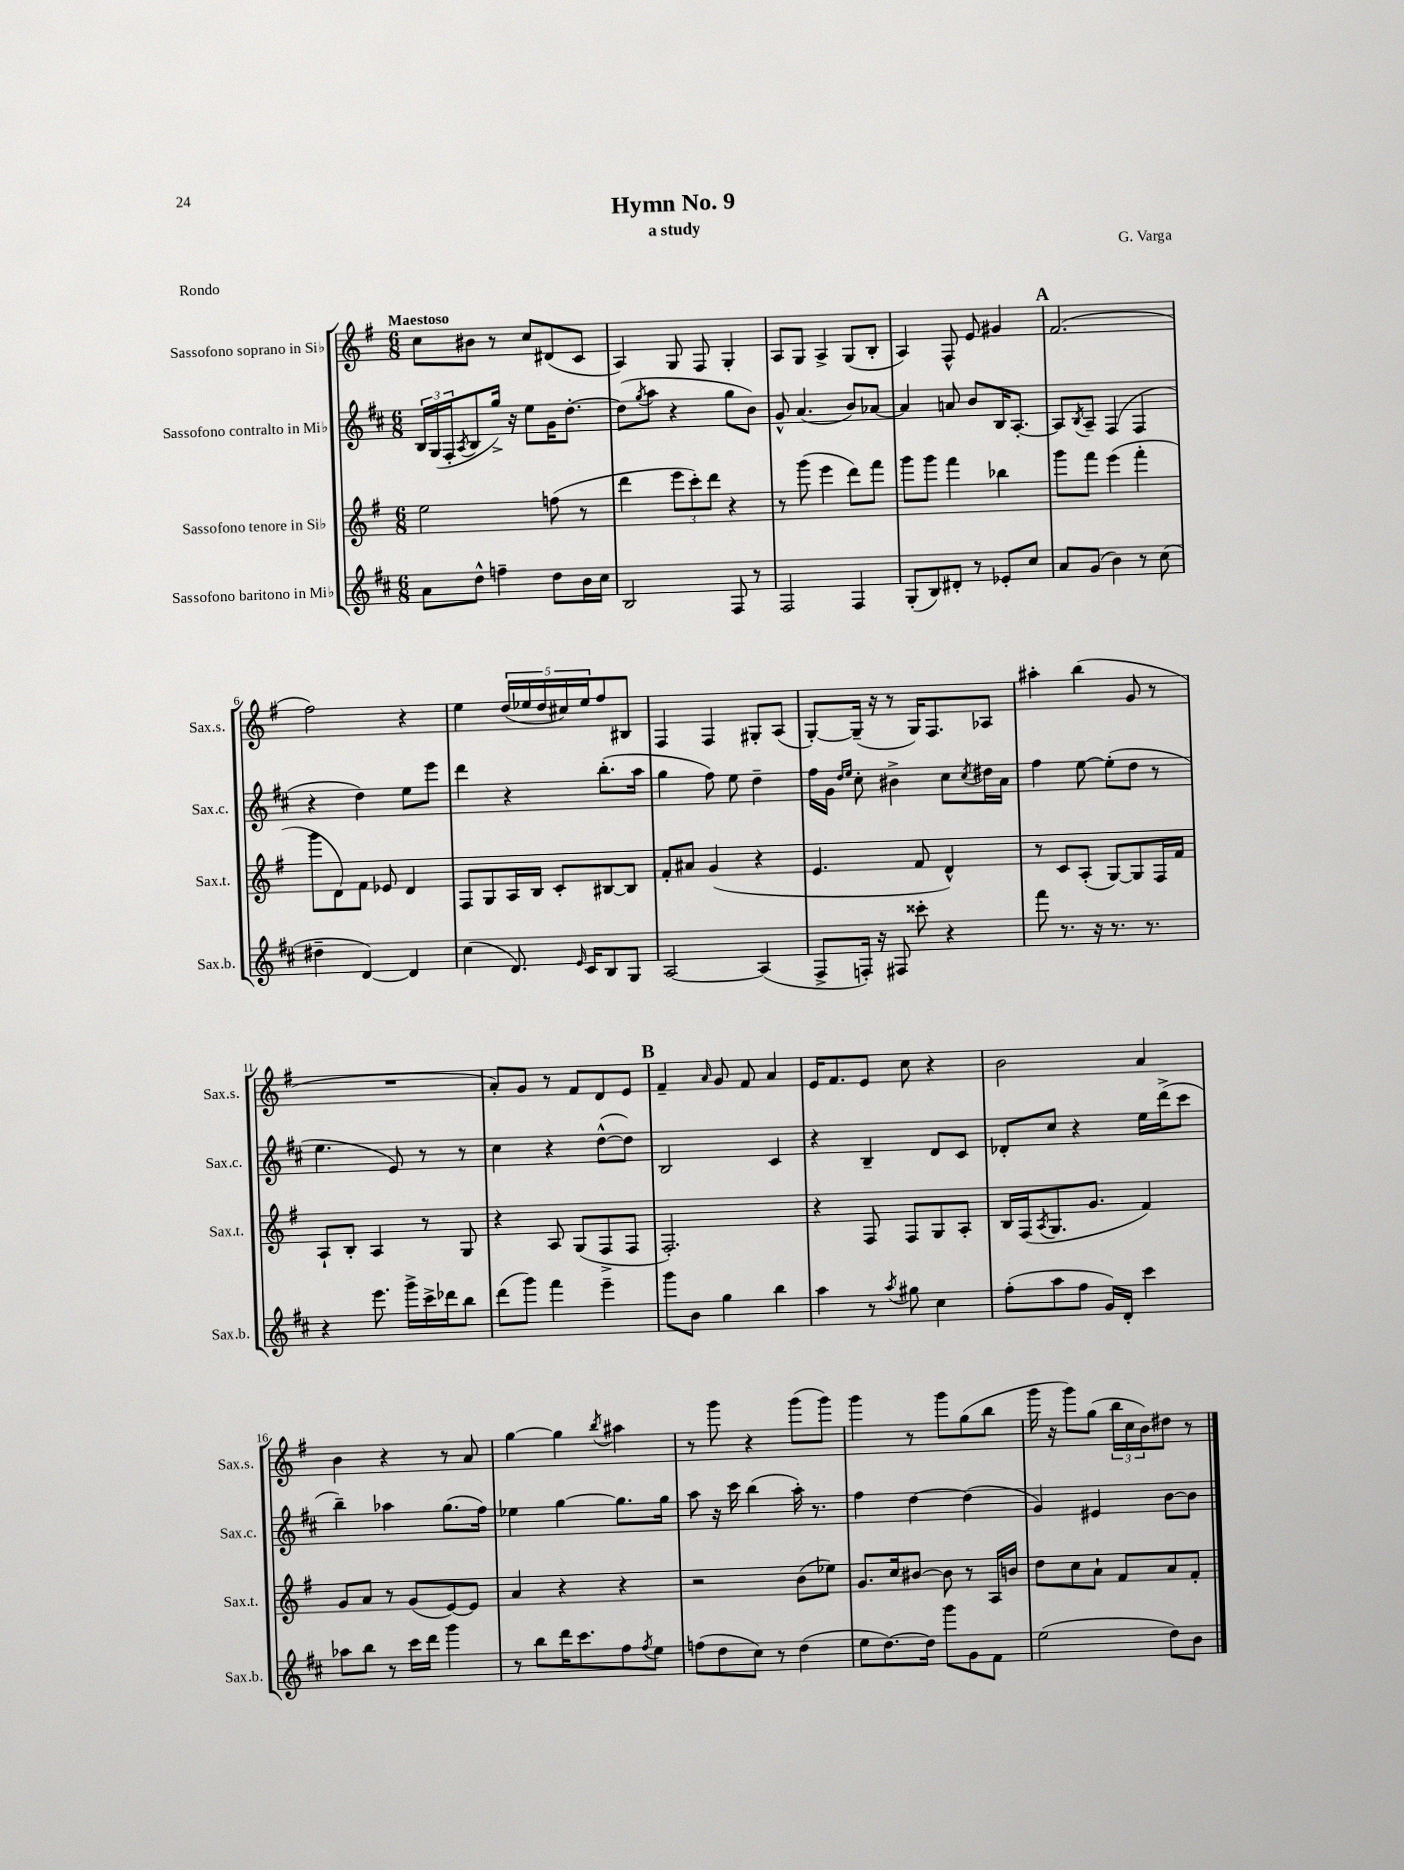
\header { title = "Hymn No. 9" composer = "G. Varga" subtitle = "a study" piece = "Rondo" }
<<
\new StaffGroup <<
\new Staff = "s0" \with { instrumentName = "Sassofono soprano in Sib" shortInstrumentName = "Sax.s." } {
    \clef treble \key g \major \numericTimeSignature \time 6/8 \tempo "Maestoso"
    c''8 bis'8 r8 c''8 dis'8( c'8 |
    a4) g8 fis8 g4-. |
    a8 g8 a4-> g8( b8-. |
    a4) fis8-^ e'8 gis'4 |
    \mark \markup { \bold "A" } fis'2.( |
    fis''2) r4 |
    e''4 \tuplet 5/4 { d''16( ees''16 d''16 cis''16) ees''16 } fis''8 bis8 |
    fis4 fis4 gis8-. a8( |
    g8~-.) g16--( r16 r8 g16) fis8. aes8 |
    ais''4-. b''4( g'8 r8 |
    R2. |
    a'8-.) g'8 r8 fis'8 d'8 e'8 |
    \mark \markup { \bold "B" } fis'4-- \grace { a'16 } g'8 fis'8 a'4 |
    e'16 fis'8. e'8 c''8 r4 |
    b'2 a'4 |
    b'4 r4 r8 a'8 |
    g''4~ g''4 \acciaccatura { b''8 } ais''4 |
    r8 g'''8 r4 g'''8( g'''8) |
    g'''4 r8 g'''8 g''8( b''8 |
    g'''16 r16 g'''8) g''8( \tuplet 3/2 { b''16 c''16 b'16) } dis''8 r8 \bar "|." |
}
\new Staff = "s1" \with { instrumentName = "Sassofono contralto in Mib" shortInstrumentName = "Sax.c." } {
    \clef treble \key d \major \numericTimeSignature \time 6/8
    \tuplet 3/2 { b16 g16( fis16-. } \acciaccatura { a8 } b8 g''16->) r16 e''8 g'16 d''8.~-. |
    d''8( \acciaccatura { g''8 } a''8 r4 g''8 b'8) |
    g'8-^ a'4.( b'8) aes'8~ |
    aes'4 a'8 b'8 b16 a8.~-. |
    \mark \markup { \bold "A" } a8 \acciaccatura { b8 } a8-- fis4( fis4 |
    r4 d''4) e''8 e'''8 |
    d'''4 r4 b''8.-.( a''16 |
    g''4 fis''8) e''8 d''4-- |
    fis''16 g'16 \grace { d''16 e''16 } cis''8-. bis'4-> cis''8 \acciaccatura { cis''8 } dis''16 a'16 |
    fis''4 e''8~ e''8-.( d''8 r8 |
    e''4. e'8) r8 r8 |
    cis''4 r4 d''8~-^( d''8) |
    \mark \markup { \bold "B" } b2 cis'4 |
    r4 b4-- d'8 cis'8 |
    des'8-. cis''8 r4 e''16 d'''16->( cis'''8 |
    b''4--) aes''4 g''8.( fis''16) |
    ees''4 g''4~ g''8. g''16 |
    a''8 r16 cis'''16 b''4( a''16-.) r8. |
    fis''4 d''4~ d''4( |
    g'4) eis'4 b'8~ b'8 \bar "|." |
}
\new Staff = "s2" \with { instrumentName = "Sassofono tenore in Sib" shortInstrumentName = "Sax.t." } {
    \clef treble \key g \major \numericTimeSignature \time 6/8
    e''2 f''8( r8 |
    d'''4 \tuplet 3/2 { e'''8 c'''8-.) d'''8 } r4 |
    r8 g'''8( e'''4 d'''8) fis'''8 |
    g'''8 g'''8 fis'''4 bes''4 |
    \mark \markup { \bold "A" } g'''8 fis'''8 e'''4( fis'''4-. |
    g'''8 d'8) fis'8 ees'8 d'4 |
    fis8 g8 a16 b16 c'8-. bis8~ bis8 |
    fis'8-. ais'8 g'4( r4 |
    e'4. fis'8 d'4-^) |
    r8 c'8 a8-.( g8~) g8 fis16 fis'16 |
    a8-! b8-. a4 r8 g8 |
    r4 a8 g8( fis8-> fis8 |
    \mark \markup { \bold "B" } fis2.-.) |
    r4 fis8 fis8 g8 a8-. |
    b16 fis16( \acciaccatura { a8 } g8. g'8. fis'4) |
    g'8 a'8 r8 g'8( e'8~) e'8 |
    a'4 r4 r4 |
    r2 b'8( ees''8) |
    g'8. c''16 bis'8~ bis'8 r8 a16 b'16 |
    d''8 c''8 a'8-! fis'8 a'8 fis'8-. \bar "|." |
}
\new Staff = "s3" \with { instrumentName = "Sassofono baritono in Mib" shortInstrumentName = "Sax.b." } {
    \clef treble \key d \major \numericTimeSignature \time 6/8
    a'8 d''8-^ f''4-- d''8 b'16 cis''16 |
    b2 fis8 r8 |
    fis2 fis4 |
    g8-.( b8) dis'8-. r8 ees'8-. cis''8 |
    \mark \markup { \bold "A" } a'8 g'8( b'4) r8 cis''8( |
    dis''4-- d'4~) d'4 |
    cis''4( d'8.) \grace { e'16 } cis'16 b8 g8 |
    a2~ a4( |
    fis8-> f16-.) r16 fis8 cisis'''8-. r4 |
    fis'''8 r8. r16 r8. r8. |
    r4 e'''8. g'''16-> cis'''16-> des'''16 b''8 |
    d'''8( g'''8) fis'''4 e'''4-- |
    \mark \markup { \bold "B" } g'''8 b'8 g''4 b''4 |
    a''4 r8 \acciaccatura { a''8 } gis''8 cis''4 |
    fis''8-.( a''8 fis''8 g'16) d'16-. cis'''4 |
    aes''8 b''8 r8 cis'''16 d'''16 g'''4 |
    r8 b''8 d'''16 cis'''8. fis''8 \acciaccatura { fis''8 } e''8 |
    f''8( d''8 cis''8) r8 d''4( |
    e''8 d''8.~) d''16 g'''8 g'8 fis'8 |
    e''2( d''8) b'8 \bar "|." |
}
>>
>>
